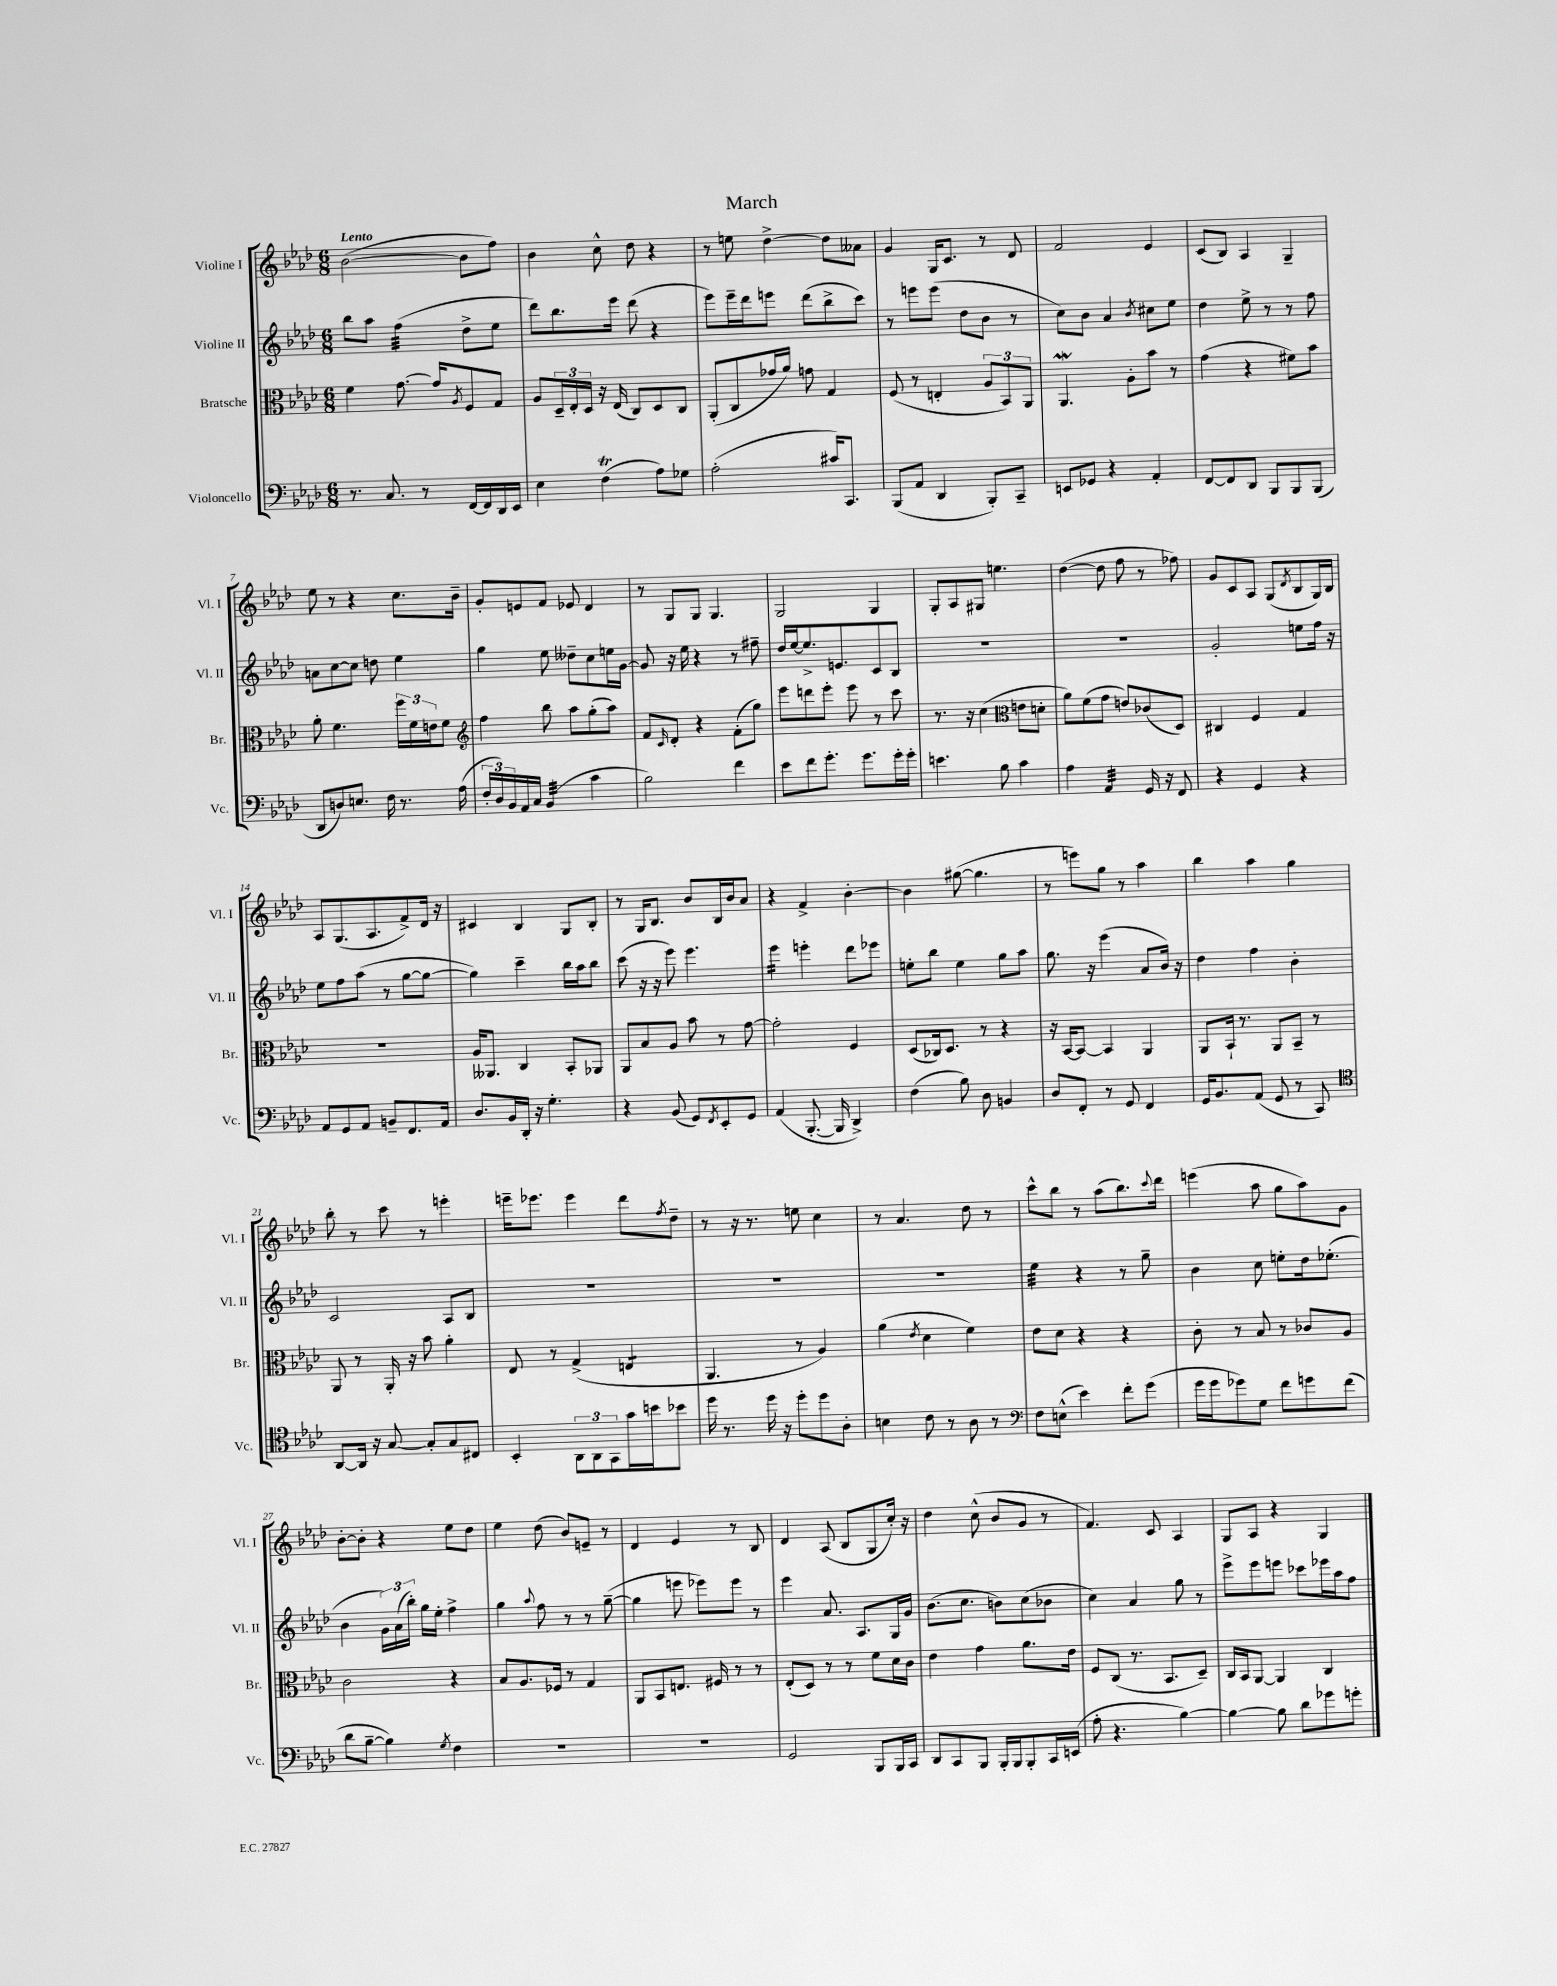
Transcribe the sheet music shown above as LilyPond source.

\header { title = "March" }
<<
\new StaffGroup <<
\new Staff = "s0" \with { instrumentName = "Violine I" shortInstrumentName = "Vl. I" } {
    \clef treble \key aes \major \numericTimeSignature \time 6/8 \tempo "Lento"
    bes'2~( bes'8 f''8) |
    bes'4 c''8-^ des''8 r4 |
    r8 e''8 des''4~-> des''8 aeses'8 |
    g'4 g16 c'8. r8 des'8 |
    f'2 ees'4 |
    c'8( bes8) aes4 g4-- |
    ees''8 r8 r4 c''8. bes'16-- |
    g'8-. e'8 f'8 ees'8 des'4 |
    r8 g8 g8 g4. |
    g2 g4 |
    g8-. aes8 gis8 e''4. |
    des''4~( des''8 f''8 r8 fes''8) |
    g'8 c'8 aes8 g8( \acciaccatura { des'8 } bes8 g16) bes16 |
    aes8 g8.( aes8. f'8->) des'16 r16 |
    cis'4 bes4 g8 bes8-. |
    r8 g16 bes8. bes'8 bes16 bes'16 aes'8 |
    r4 f'4-> bes'4~-. |
    bes'4 gis''8~( gis''4. |
    r8 e'''8) g''8 r8 aes''4 |
    bes''4 aes''4 g''4 |
    bes''8-. r8 c'''8 r8 e'''4-. |
    e'''16-- ees'''8. ees'''4 des'''8 \acciaccatura { f''8 } des''8-- |
    r8 r16 r8. e''8 c''4 |
    r8 aes'4. des''8 r8 |
    c'''8-^ bes''8 r8 aes''8( bes''8.) \appoggiatura { c'''8 } des'''16 |
    e'''4( aes''8 g''8 aes''8) g'8 |
    bes'8~-. bes'8-. r4 ees''8 des''8 |
    ees''4 des''8( bes'8) e'8-- r8 |
    des'4 ees'4 r8 bes8 |
    des'4 aes8( bes8 g8 c''16-.) r16 |
    des''4 c''8-^( bes'8 g'8 r8 |
    f'4.) c'8 aes4 |
    g8 aes8 r4 g4 \bar "|." |
}
\new Staff = "s1" \with { instrumentName = "Violine II" shortInstrumentName = "Vl. II" } {
    \clef treble \key aes \major \numericTimeSignature \time 6/8
    bes''8 aes''8 f''4:32( des''8-> ees''8 |
    des'''8) bes''8. ees'''16 des'''8( r4 |
    ees'''8) ees'''16-- des'''16 e'''8 des'''8( bes''8-> c'''8) |
    r8 e'''8 e'''8( des''8 bes'8 r8 |
    c''8) bes'8 aes'4 \acciaccatura { bes'8 } cis''8 ees''8 |
    des''4 ees''8-> r8 r8 f''8 |
    a'8 c''8~ c''8 d''8 ees''4 |
    g''4 ees''8 deses''8-- c''8 e''16 g'16~ |
    g'8 r16 ees''16 r4 r8 fis''8-- |
    des''16 ees''16~ ees''8.-> e'8. c'8 bes8 |
    R2. |
    R2. |
    g'2-. e''8 f''16 r16 |
    ees''8 f''8 aes''8( r8 g''8~ g''8~ |
    g''4) c'''4-- bes''16 aes''16 bes''8 |
    c'''8( r16 r16 ees'''8) ees'''4. |
    ees'''4:16 e'''4-. des'''8 ees'''8 |
    e''8-. bes''8 e''4 g''8 aes''8 |
    g''8. r16 ees'''4( aes'8 bes'16) r16 |
    des''4 f''4 bes'4-. |
    c'2 aes8 bes8 |
    R2. |
    R2. |
    R2. |
    ees''4:32 r4 r8 g''8-- |
    bes'4 c''8 e''8-. des''16 ees''8.-.( |
    bes'4 \tuplet 3/2 { g'16) aes'16( bes''16-.) } g''16 ees''16-. f''4-> |
    g''4 \appoggiatura { aes''8 } f''8 r8 r8 g''8~--( |
    g''4 e'''8 ees'''8) ees'''8 r8 |
    ees'''4 aes'8. aes8. g16 g'16 |
    bes'8.( c''8. b'8) c''8( bes'8 |
    c''4) aes'4 g''8 r8 |
    ees'''8-> ees'''8 e'''8 ces'''8 ees'''16 aes''16 f''8 \bar "|." |
}
\new Staff = "s2" \with { instrumentName = "Bratsche" shortInstrumentName = "Br." } {
    \clef alto \key aes \major \numericTimeSignature \time 6/8
    f'4 g'8.~ g'16 \acciaccatura { aes8 } f8 g8 |
    aes8 \tuplet 3/2 { des16-- ees16-. des16 } r16 ees16( c8) des8 c8 |
    aes,8-.( c8 ges'16 aes'16) g'8 g4 |
    f8( r8 e4-. \tuplet 3/2 { aes8 bes,8) aes,8 } |
    aes,4.\mordent aes8-. bes'8 r8 |
    g'4( r4 fis'8) bes'8 |
    aes'8-. f'4. \tuplet 3/2 { f''16 f'16 e'16 } f'8 |
    \clef treble f''4 bes''8 aes''8 g''8-.( aes''8) |
    f'8 \grace { c'16 } des'8-. r4 f'8-.( g''8) |
    ees'''8 d'''8 ees'''8-. ees'''8 r8 c'''8 |
    r8. r16 c''4( \clef alto e'8 d'8-. |
    aes'8) f'8( g'8 e'8) ces'8( des8) |
    cis4 f4 g4 |
    R2. |
    aes16 aeses,8. c4 bes,8-. aes,8 |
    aes,8 bes8 aes8 bes'8 r8 g'8~ |
    g'2-. f4 |
    des8( ces16) des8. r8 r4 |
    r16 bes,16~ bes,8~ bes,4 aes,4 |
    aes,8 bes,16-! r8. aes,8 bes,8-- r8 |
    aes,8 r8 aes,16-. r16 bes'8 aes'4-. |
    ees8 r8 g4->( e4:8 |
    aes,4. r8 aes4) |
    aes'4( \acciaccatura { ees'8 } des'4 f'4) |
    ees'8 des'8 r4 r4 |
    c'8-. r8 bes8 r8 ces'8 aes8 |
    c'2 r4 |
    bes8 aes8. fes16 r8 g4 |
    aes,8 bes,8 e8. fis16 r8 r8 |
    ees8-.( des8) r8 r8 f'8 des'16 c'16 |
    ees'4 g'4 aes'8. ees'16 |
    f8 c8( r8. bes,8. des8--) |
    c16 bes,16 aes,8~ aes,4 c4 \bar "|." |
}
\new Staff = "s3" \with { instrumentName = "Violoncello" shortInstrumentName = "Vc." } {
    \clef bass \key aes \major \numericTimeSignature \time 6/8
    r8. c8. r8 f,16~ f,16 des,16 ees,16 |
    ees4 f4\trill( aes8) ges8 |
    aes2-.( cis'16) c,8. |
    bes,,8( aes,8 des,4 bes,,8-.) c,8-- |
    e,8 ges,8 r4 aes,4-. |
    f,8~ f,8 des,8 bes,,8 bes,,8 bes,,8( |
    des,8 d8) e8. f16 r8. aes16( |
    \tuplet 3/2 { f16-. des16) bes,16 } aes,16 c16 bes,4:32( c'4 |
    bes2) f'4 |
    ees'8 f'8 g'8.-. g'8. g'16-. g'16-. |
    e'4. bes8 c'4 |
    aes4 aes,4:32 g,16 r16 f,8 |
    r4 g,4 r4 |
    aes,8 g,8 aes,8 b,8-- f,8. aes,16 |
    des8. bes,16 des,16-. r16 g4.-. |
    r4 bes,8( g,8) \acciaccatura { f,8 } ees,8-. g,8 |
    aes,4( bes,,8.~-. bes,,16 des,4->) |
    f4( bes8) des8 b,4 |
    des8 f,8-. r8 g,8 f,4 |
    g,16 bes,8. aes,8( g,8 r8 c,8) |
    \clef tenor aes,8~ aes,16 r16 g8~ g8-. g8 cis8 |
    bes,4-. \tuplet 3/2 { aes,8 aes,8 g,8 } g'16 b'16 bes'8 |
    des''16 r8. des''16 r16 des''8-. des''8 aes8-. |
    b4 c'8 r8 aes8 r8 |
    \clef bass f8 e8-^( ees'4) f'8-. g'8( |
    g'16 g'16 ges'8) g8 f'8 g'8 f'8( |
    des'8 bes8~-- bes4) \acciaccatura { g8 } f4 |
    R2. |
    R2. |
    g,2 bes,,8 bes,,16 c,16 |
    des,8 c,8 bes,,8 bes,,16-. bes,,16 bes,,8-. c,16 e,16( |
    aes8-. r4. bes4~) |
    bes4~ bes8 des'8 ges'8 g'8-. \bar "|." |
}
>>
>>
